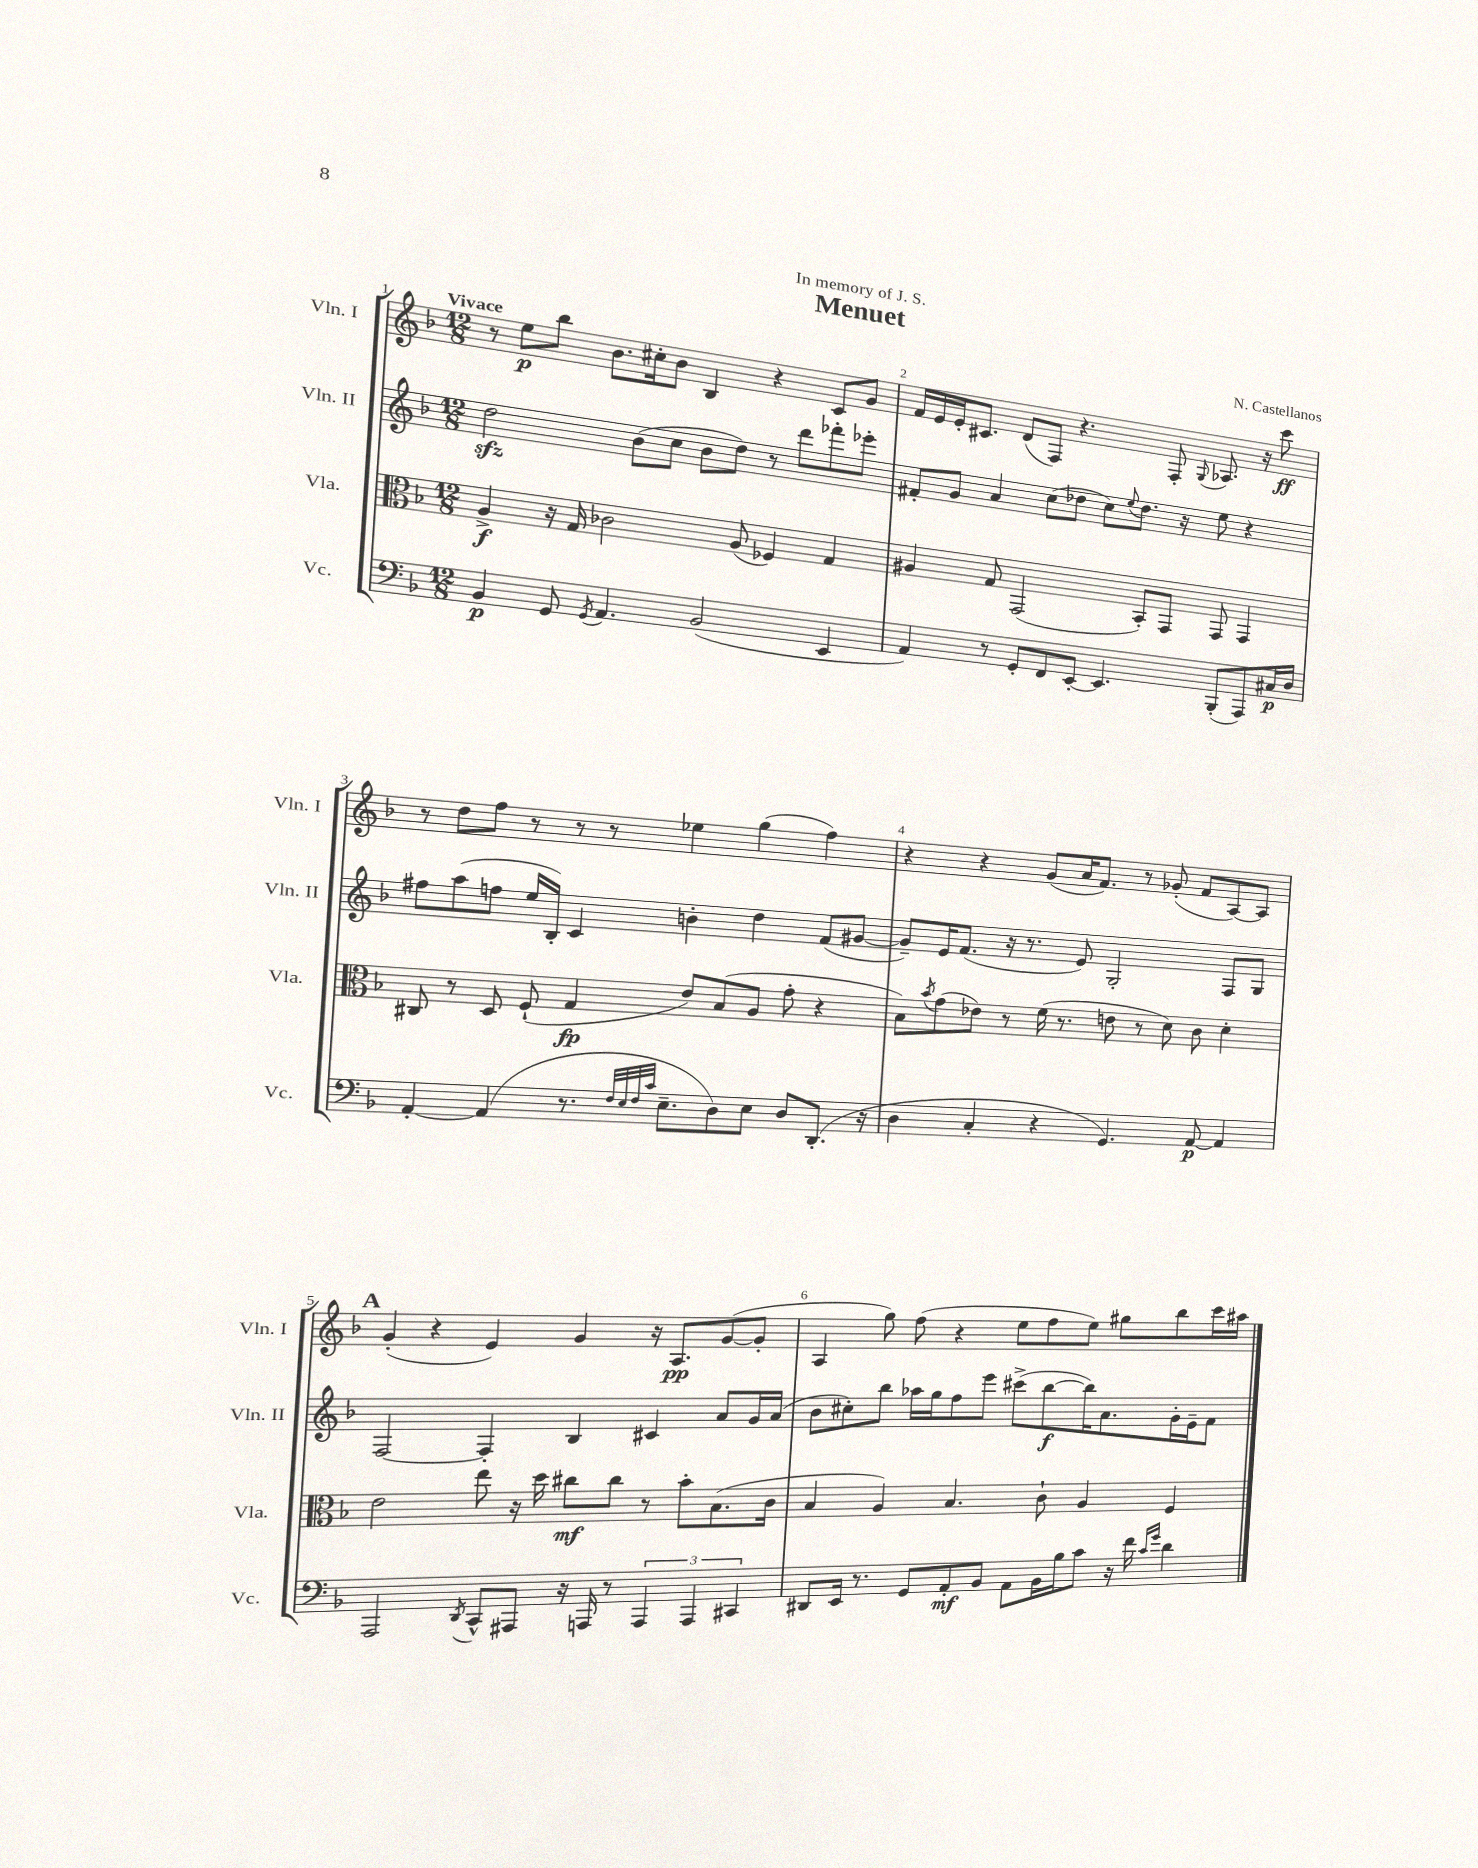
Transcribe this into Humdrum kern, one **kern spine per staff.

**kern	**kern	**kern	**kern
*staff4	*staff3	*staff2	*staff1
*clefF4	*clefC3	*clefG2	*clefG2
*k[b-]	*k[b-]	*k[b-]	*k[b-]
*M12/8	*M12/8	*M12/8	*M12/8
4BB-/	4A^/	2dd\	8r
.	.	.	8ee\L
8GG/	16r	.	8bb-\J
.	16G/	.	.
8qGG/	.	.	.
4.AA/	2c-\	.	8.b-\L
.	.	(8b-\L	.
.	.	.	16cc#'\k
.	.	8cc\J	8b-\J
(2BB-/	.	8b-\L	4B-/
.	(8A/	8dd\J)	.
.	4F-/)	8r	4r
.	.	8ddd\L	.
4EE/	4G/	8fff-'\	8c/L
.	.	8eee-'\J	8g/J
=	=	=	=
4AA/)	4A#/	8f#'/L	16f/LL
.	.	.	16e/
.	.	8g/J	16e'/J
.	.	.	8.c#/J
8r	8G/	4a/	.
8GG'/L	(2GG/	.	(8d/L
8FF/	.	(8cc\L	8F/J)
[8EE'/J	.	8dd-\J	4.r
4.EE/]	.	8cc\L)	.
.	.	8qqee/	.
.	8BB-'/L)	8.dd-\J	.
.	8GG/J	.	8F'/
.	.	16r	.
.	.	.	8qqG/
(8BBB-'/L	8GG/	8ee\	8.A-/
8AAA/)	4GG/	4r	.
.	.	.	16r
16C#/L	.	.	8ccc\
16D/JJ	.	.	.
=	=	=	=
[4AA'/	8C#/	8ff#\L	8r
.	8r	(8aa\	8dd\L
(4AA/]	8D/	8ff\J	8ff\J
.	(8F`/	16ee/LL	8r
.	.	16B-'/JJ)	.
8.r	4G/	4c/	8r
.	.	.	8r
32qqF/LLL	.	.	.
32qqE/	.	.	.
32qqF/	.	.	.
32qqc/JJJ	.	.	.
8.E~\L	.	.	.
.	8e/L)	4b'\	4ee-\
8D\)	(8B-/	.	.
8E\J	8A/J	4dd\	(4gg\
8D/L	8g'\	.	.
(8.DD'/J	4r	(8f/L	4ff\)
.	.	[8g#/J	.
16r	.	.	.
=	=	=	=
4D\	8B-\L)	8g#~/]L)	4r
.	8qb-/	.	.
.	(8g\	16e/K	.
.	.	(8.f/J	.
4C'/	8e-\J)	.	4r
.	8r	16r	.
.	.	8.r	.
4r	(16f\	.	(8g/L
.	8.r	.	.
.	.	8e/)	16a/K
.	.	.	8.f/J)
4.GG/)	8e\	2G'/	.
.	8r	.	8r
.	8d\)	.	(8g-'/
[8AA/	8c\	.	8f/L
4AA/]	4d'\	8F/L	[8A/)
.	.	8G/J	8A/]J
=	=	=	=
2AAA/	2e\	[2F/	(4g'/
.	.	.	4r
8qDD/	.	.	.
8CC^^/L	8ee\	4F'/]	4e/)
8AAA#/J	16r	.	.
.	16dd\	.	.
16r	8cc#\L	4B-/	4g/
16AAA/	.	.	.
8r	8cc#\J	.	.
6AAA/	8r	4c#/	16r
.	.	.	8.A/L
.	8b-'\L	.	.
6AAA/	.	.	.
.	(8.B-\	8a/L	([8g/
6CC#/	.	.	.
.	.	16g/L	8g'/]J
.	16c\Jk	(16a/JJ	.
=	=	=	=
8DD#/L	4B-/	8b-\L	4A/
16EE/Jk	.	8cc#'\)	.
8.r	.	.	.
.	4A/)	8bb-\J	8gg\)
8GG/L	.	16aa-\LL	(8ff\
.	.	16gg\J	.
8AA'/	4.B-/	8ff\	4r
8BB-/J	.	8eee\J	.
8AA\L	.	(8ccc#^\L	8ee\L
16BB-\L	8c`\	[8bb-\	8ff\
16B-\J	.	.	.
8c\J	4A/	16bb-\]K)	8ee\J)
.	.	8.a\	.
16r	.	.	8gg#\L
16f\	.	.	.
16qqc/LL	.	.	.
16qqg/JJ	.	.	.
4d\	4F/	16g'\L	8bb-\
.	.	16e~\J	.
.	.	8f\J	16ccc\L
.	.	.	16aa#\JJ
==	==	==	==
*-	*-	*-	*-
